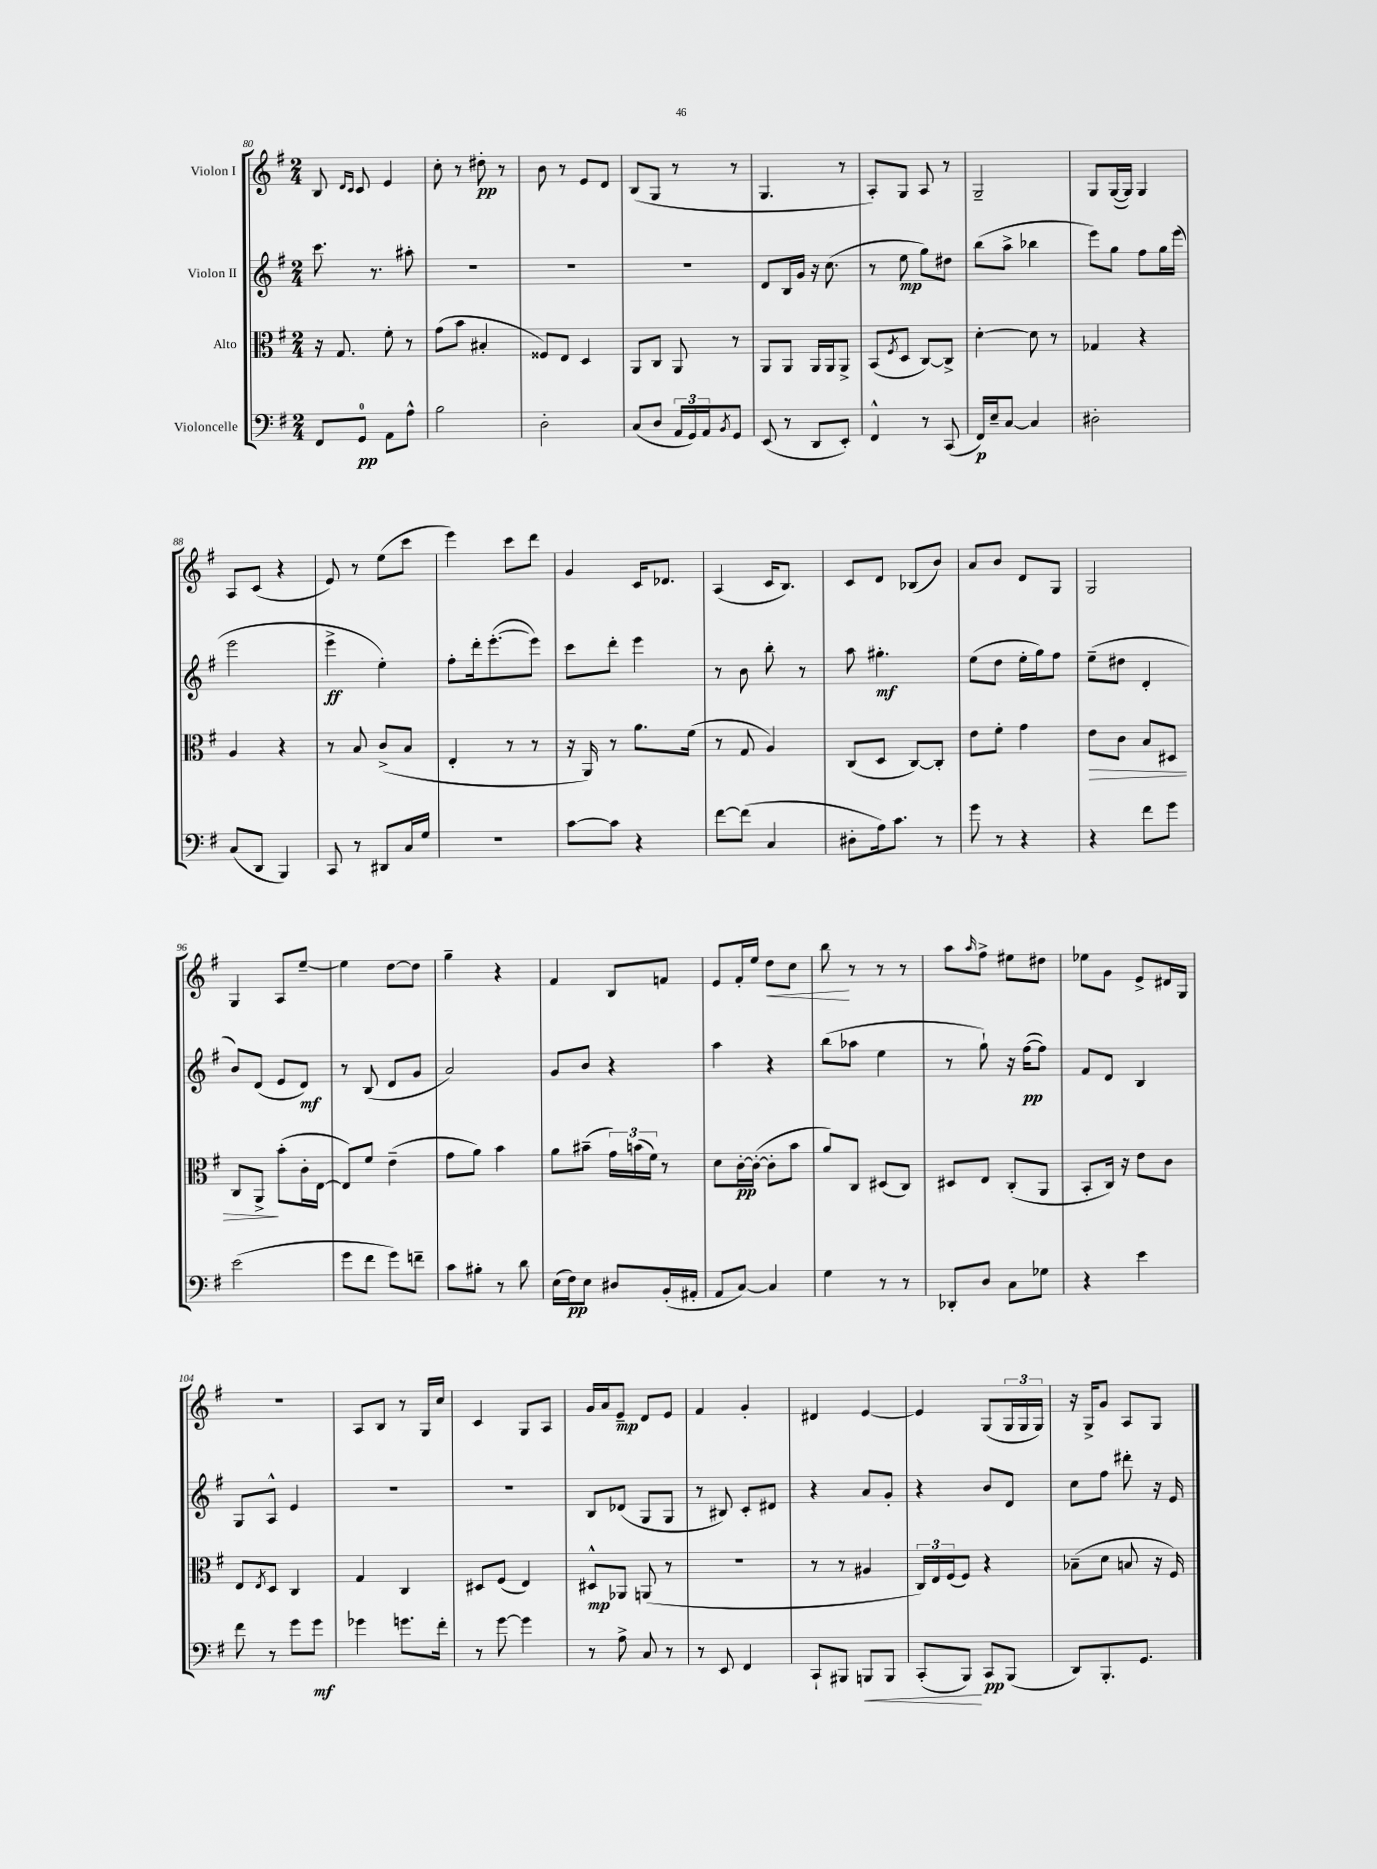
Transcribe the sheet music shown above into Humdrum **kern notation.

**kern	**kern	**kern	**kern
*staff4	*staff3	*staff2	*staff1
*clefF4	*clefC3	*clefG2	*clefG2
*k[f#]	*k[f#]	*k[f#]	*k[f#]
*M2/4	*M2/4	*M2/4	*M2/4
8FF#	16r	8.ccc	8B
.	8.G	.	.
.	.	.	16qqd
.	.	.	16qqc
8GG	.	.	8c
.	.	8.r	.
8AA	8f#'	.	4e
8A^^	8r	8aa#'	.
=	=	=	=
2B	(8g	2r	8cc'
.	8b	.	8r
.	4B#'	.	8dd#'
.	.	.	8r
=	=	=	=
2D'	8F##)	2r	8b
.	8E	.	8r
.	4D	.	8e
.	.	.	8d
=	=	=	=
(8C	8AA	2r	(8B
8D	8C	.	8G
24AA	8AA	.	8r
24GG)	.	.	.
24AA	.	.	.
8qBB	.	.	.
8GG	8r	.	8r
=	=	=	=
(8EE	8AA	8d	4.G
8r	8AA	16B	.
.	.	16g	.
8DD	16AA	16r	.
.	16AA	(8.cc	.
8EE')	8AA^	.	8r
=	=	=	=
4FF#^^	(8BB	8r	8A')
.	8qF#	.	.
.	8D	8ee	8G
8r	[8C)	8gg)	8A
(8CC	8C^]	8dd#	8r
=	=	=	=
16FF#)	[4d'	(8bb	2G~
16E~	.	.	.
[8C	.	8aa^	.
4C]	8d]	4bb-	.
.	8r	.	.
=	=	=	=
2D#'	4G-	8eee)	8G
.	.	8gg	([16G
.	.	.	16G])
.	4r	8ff#	4G
.	.	16gg	.
.	.	(16eee	.
=	=	=	=
(8C	4A	2eee	8A
8DD	.	.	(8c
4BBB)	4r	.	4r
=	=	=	=
8CC	8r	4eee^	8e)
8r	8B	.	8r
8DD#	(8c^	4ee')	(8ee
16C	8B	.	8ccc
16G	.	.	.
=	=	=	=
2r	4E'	8ff#'	4eee)
.	.	16ddd'	.
.	.	([8.eee'	.
.	8r	.	8ccc
.	8r	8eee])	8ddd
=	=	=	=
[8c	16r	8ccc	4g
.	16AA)	.	.
8c]	8r	8ddd'	.
4r	8.a	4eee	16c
.	.	.	8.d-
.	(16f#	.	.
=	=	=	=
[8f#	8r	8r	(4A
(8f#]	8G	8b	.
4C	4A)	8bb'	16c
.	.	.	8.B)
.	.	8r	.
=	=	=	=
8D#'	(8C	8aa	8c
16A)	8D	4.gg#'	8d
8.c	.	.	.
.	[8C)	.	(8B-
8r	8C']	.	8b)
=	=	=	=
8g	8e	(8ee	8a
8r	8f#'	8dd	8b
4r	4g	16ee'	8d
.	.	16gg)	.
.	.	8ff#	8G
=	=	=	=
4r	8e	(8ee~	2G
.	8c	8dd#	.
8f#	8B	4d'	.
8g	8D#	.	.
=	=	=	=
(2e	8C	8b)	4G
.	8AA^	(8d	.
.	(8b'	8e	8A
.	16c'	8d)	[8ee~
.	[16E	.	.
=	=	=	=
8g	8E])	8r	4ee]
8f#	8f#	(8B	.
8g)	(4e~	8d	[8dd
8f~	.	8g	8dd]
=	=	=	=
8c	8g	2a)	4gg~
8B#'	8a)	.	.
8r	4b	.	4r
8d	.	.	.
=	=	=	=
(16E	8a	8g	4f#
16F#)	.	.	.
8E	(8b#~	8b	.
8D#	24g)	4r	8B
.	(24b	.	.
.	24f#)	.	.
(16BB'	8r	.	8f
16AA#'	.	.	.
=	=	=	=
8AA	8d	4aa	8e
[8C)	[16c'	.	16f#'
.	(16c'_	.	16ee
4C]	8c']	4r	8dd
.	8b	.	8cc
=	=	=	=
4G	8a)	(8bb	8bb
.	8C	8aa-	8r
8r	(8D#	4ee	8r
8r	8C)	.	8r
=	=	=	=
8DD-'	8D#	8r	8aa
.	.	.	16qqaa
8D	8E	8gg`)	8ff#^
8C	(8C'	16r	8ee#
.	.	([16ff#	.
8G-	8AA	8ff#])	8dd#
=	=	=	=
4r	8BB'	8f#	8ee-
.	16C)	8d	8g
.	16r	.	.
4e	8e	4B	8e^
.	8c	.	16d#
.	.	.	16G
=	=	=	=
8f#	8E	8G	2r
.	8qE	.	.
8r	8D	8A^^	.
8g	4C	4e	.
8g	.	.	.
=	=	=	=
4g-	4G	2r	8A
.	.	.	8B
8.g	4C	.	8r
.	.	.	16G
16f#'	.	.	16cc
=	=	=	=
8r	8D#	2r	4c
[8g	(8F#	.	.
4g]	4E)	.	8G
.	.	.	8A
=	=	=	=
8r	8D#^^	8B	16g
.	.	.	16a
8A^	8AA-	(8d-	8e~
8C	(8AA	8G	8d
8r	8r	8G	8e
=	=	=	=
8r	2r	8r	4f#
8EE	.	8B#)	.
4FF#	.	8c'	4g'
.	.	8d#	.
=	=	=	=
8CC`	8r	4r	4d#
8BBB#	8r	.	.
8BBB	4A#	8a	[4e
8BBB	.	8g'	.
=	=	=	=
(8CC'	24C)	4r	4e]
.	24E	.	.
.	(24F#	.	.
8BBB)	8F#)	.	.
8CC	4r	8b	(8G
(8BBB	.	8d	24G
.	.	.	24G
.	.	.	24G)
=	=	=	=
8DD)	(8B-~	8cc	16r
.	.	.	16G^
8.BBB'	8d	8ff#	8g
.	8B	8ddd#'	8A
8.GG	.	.	.
.	16r	16r	8G
.	16F#)	16e	.
==	==	==	==
*-	*-	*-	*-
